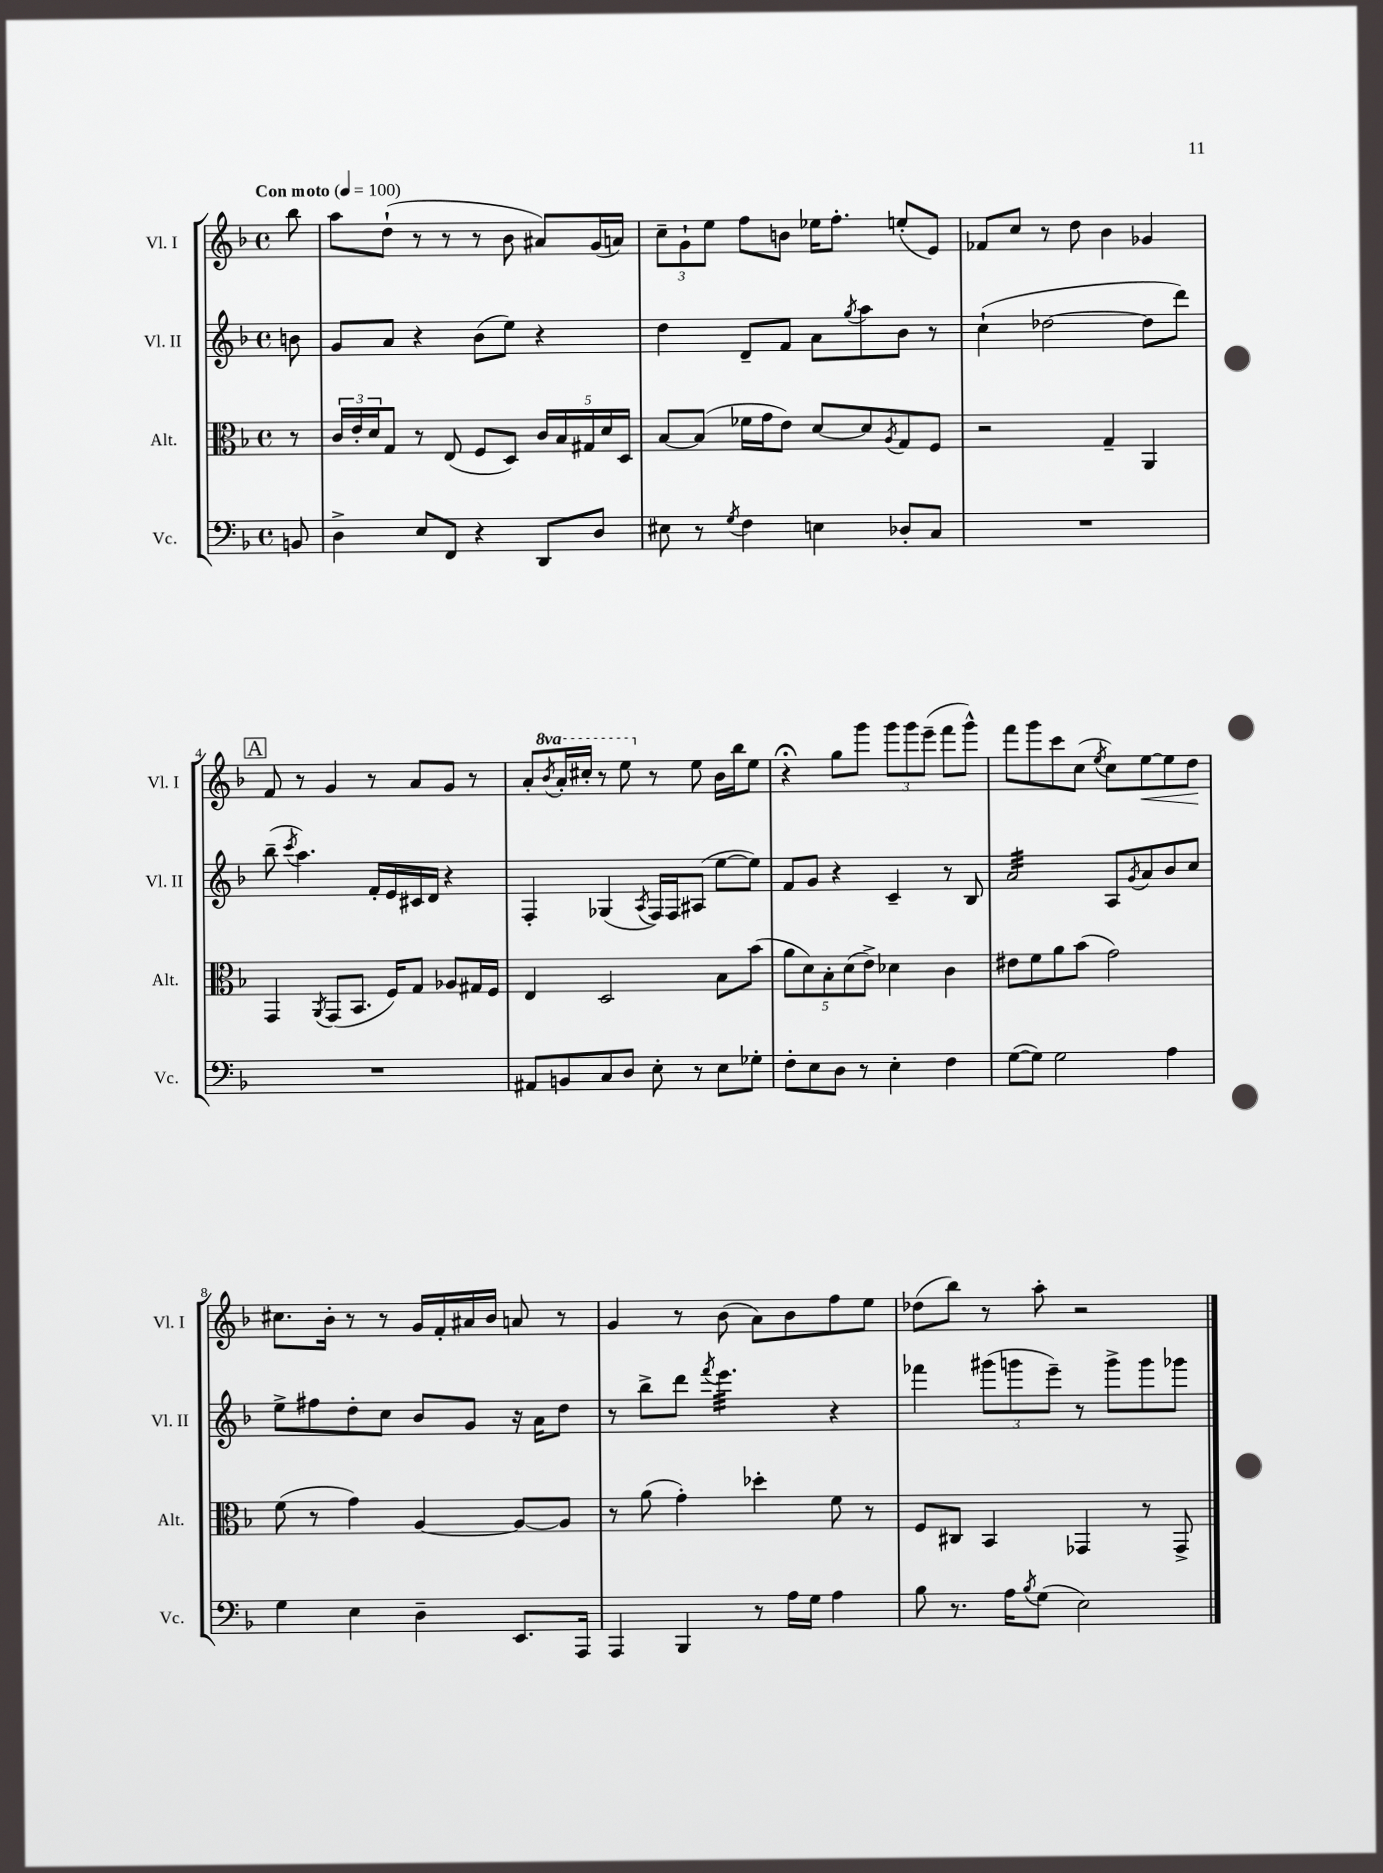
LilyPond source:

<<
\new StaffGroup <<
\new Staff = "s0" \with { instrumentName = "Vl. I" shortInstrumentName = "Vl. I" } {
    \clef treble \key f \major \defaultTimeSignature \time 4/4 \set Staff.ottavationMarkups = #ottavation-simple-ordinals \partial 8 \tempo "Con moto" 4 = 100
    bes''8 |
    a''8 d''8-!( r8 r8 r8 bes'8 ais'8) g'16( a'16) |
    \tuplet 3/2 { c''8-- g'8-! e''8 } f''8 b'8 ees''16 f''8.-. e''8-.( e'8) |
    fes'8 c''8 r8 d''8 bes'4 ges'4 |
    \mark \markup { \box "A" } f'8 r8 g'4 r8 a'8 g'8 r8 |
    a'8-. \ottava #1 \acciaccatura { bes''8 } a''16-. cis'''16-. r8 e'''8 \ottava #0 r8 e''8 bes'16 bes''16 e''8 |
    r4\fermata g''8 g'''8 \tuplet 3/2 { g'''8 g'''8 e'''8--( } f'''8 g'''8-^) |
    f'''8 g'''8 c'''8 c''8( \acciaccatura { e''8 } c''8) e''8~\< e''8 d''8\! |
    cis''8. bes'16-. r8 r8 g'16 f'16-. ais'16 bes'16 a'8 r8 |
    g'4 r8 bes'8( a'8) bes'8 f''8 e''8 |
    des''8( bes''8) r8 a''8-. r2 \bar "|." |
}
\new Staff = "s1" \with { instrumentName = "Vl. II" shortInstrumentName = "Vl. II" } {
    \clef treble \key f \major \defaultTimeSignature \time 4/4 \partial 8
    b'8 |
    g'8 a'8 r4 bes'8( e''8) r4 |
    d''4 d'8-- f'8 a'8 \acciaccatura { g''8 } a''8 bes'8 r8 |
    c''4-!( des''2~ des''8 d'''8) |
    \mark \markup { \box "A" } bes''8--( \acciaccatura { c'''8 } a''4.) f'16-. e'16 cis'16 d'16 r4 |
    f4-. ges4( \acciaccatura { a8 } f16) f16 ais8( e''8~ e''8) |
    f'8 g'8 r4 c'4-- r8 bes8 |
    a'2:32 a8 \acciaccatura { g'8 } a'8 bes'8 c''8 |
    e''8-> fis''8 d''8-. c''8 bes'8 g'8 r16 a'16 d''8 |
    r8 bes''8-> d'''8 \acciaccatura { f'''8 } e'''4.:32 r4 |
    fes'''4 \tuplet 3/2 { gis'''8( g'''8 e'''8--) } r8 g'''8-> g'''8 ges'''8 \bar "|." |
}
\new Staff = "s2" \with { instrumentName = "Alt." shortInstrumentName = "Alt." } {
    \clef alto \key f \major \defaultTimeSignature \time 4/4 \partial 8
    r8 |
    \tuplet 3/2 { c'16 e'16-. d'16 } g8 r8 e8( f8 d8) \tuplet 5/4 { c'16 bes16 gis16 d'16 d16 } |
    bes8~ bes8( fes'16 g'16 e'8) d'8~ d'8 \acciaccatura { a8 } g8 f8 |
    r2 g4-- a,4 |
    \mark \markup { \box "A" } g,4 \acciaccatura { a,8 } g,8( bes,8. f16) g8 aes8 gis16 f16 |
    e4 d2 bes8 bes'8( |
    \tuplet 5/4 { a'8 d'8) bes8-. d'8( e'8->) } des'4 c'4 |
    eis'8 f'8 a'8 bes'8( g'2) |
    f'8( r8 g'4) a4~ a8~ a8 |
    r8 a'8( g'4-.) des''4-. f'8 r8 |
    f8 cis8 bes,4 ges,4 r8 ges,8-> \bar "|." |
}
\new Staff = "s3" \with { instrumentName = "Vc." shortInstrumentName = "Vc." } {
    \clef bass \key f \major \defaultTimeSignature \time 4/4 \partial 8
    b,8 |
    d4-> e8 f,8 r4 d,8 d8 |
    eis8 r8 \acciaccatura { g8 } f4 e4 des8-. c8 |
    R1 |
    \mark \markup { \box "A" } R1 |
    ais,8 b,8 c8 d8 e8-. r8 e8 ges8-. |
    f8-. e8 d8 r8 e4-. f4 |
    g8~( g8) g2 a4 |
    g4 e4 d4-- e,8. a,,16 |
    a,,4 bes,,4 r8 a16 g16 a4 |
    bes8 r8. a16 \acciaccatura { bes8 } g8( e2) \bar "|." |
}
>>
>>
